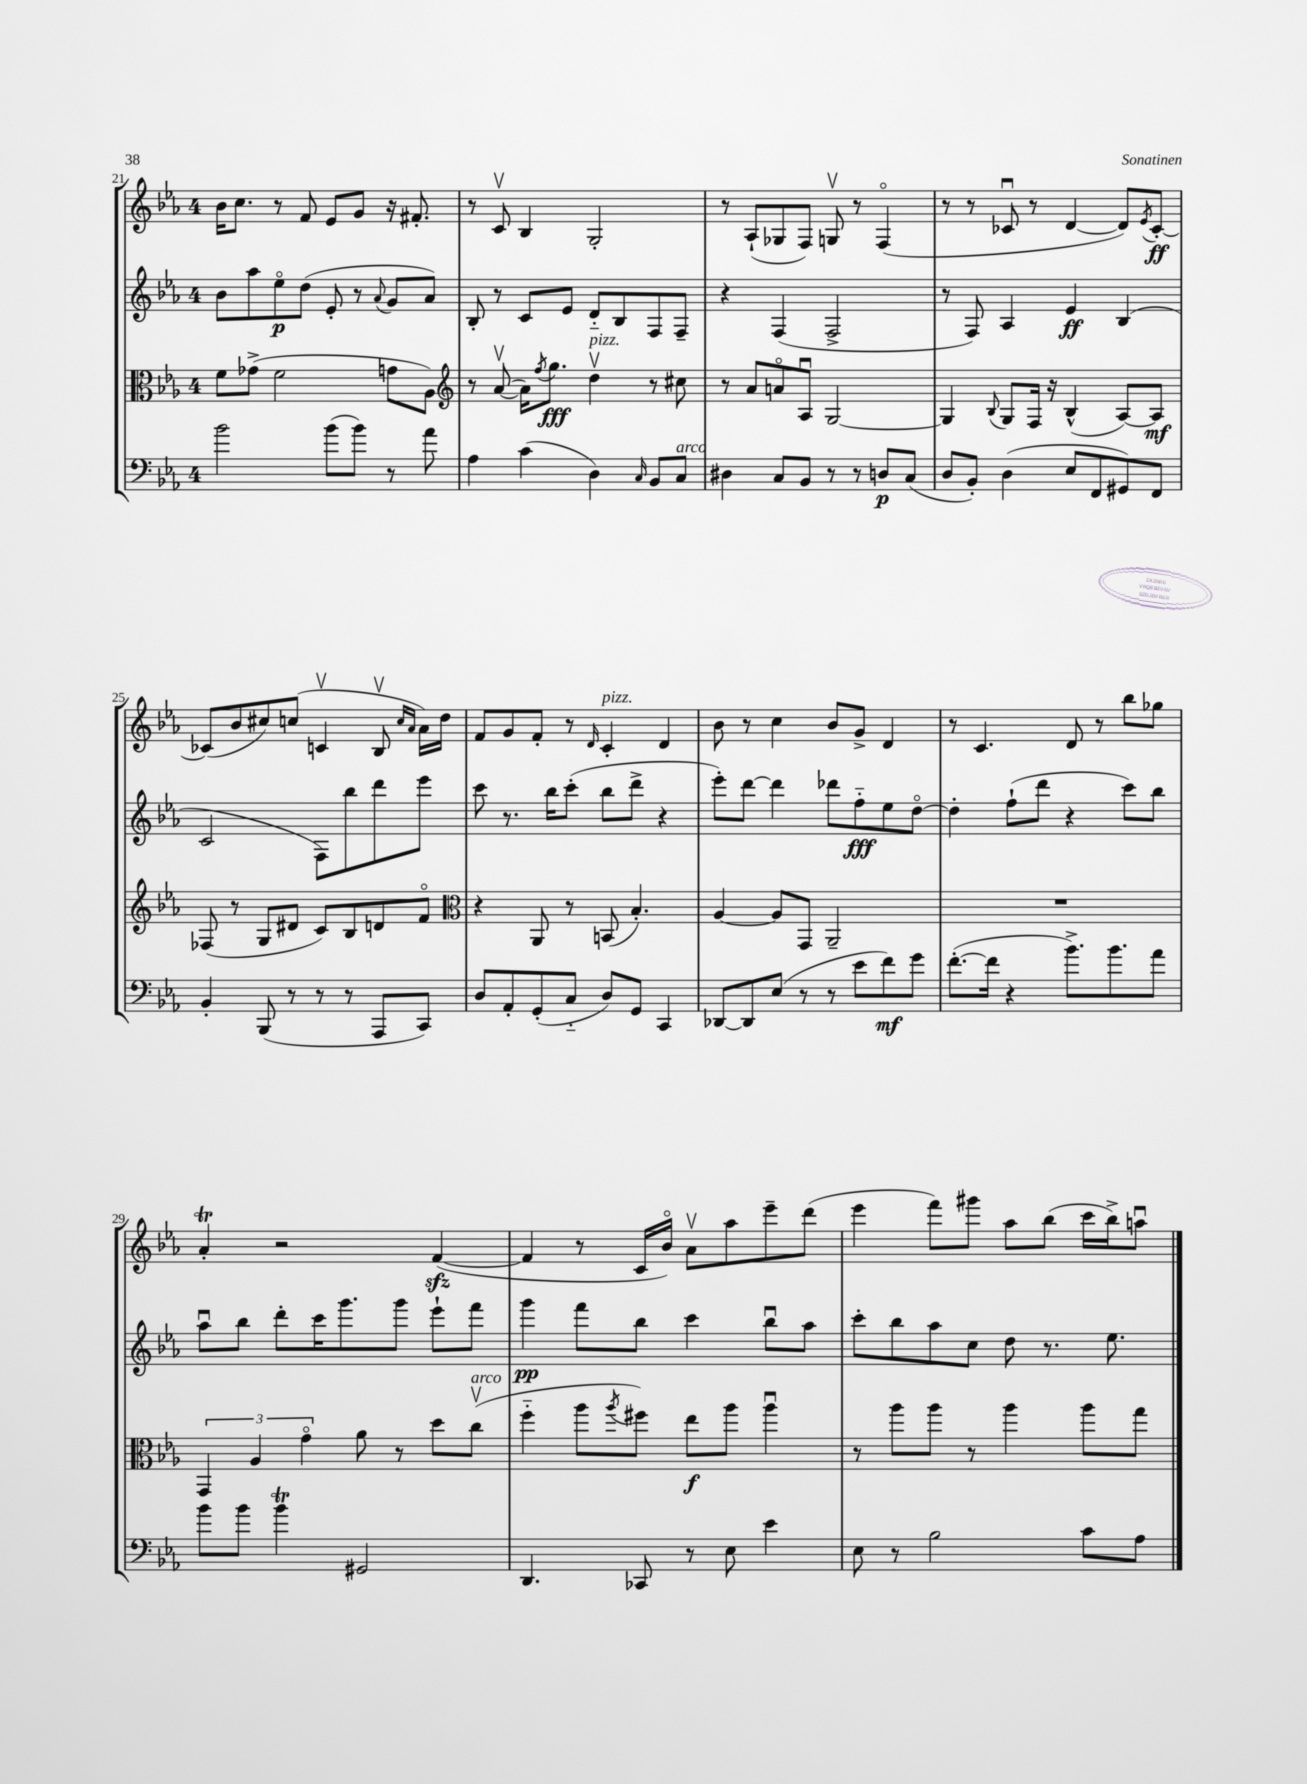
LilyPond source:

<<
\new StaffGroup <<
\new Staff = "s0" {
    \clef treble \key ees \major \once \override Staff.TimeSignature.style = #'single-digit \time 4/4
    bes'16 c''8. r8 f'8 ees'8 g'8 r16 fis'8.-. |
    r8 c'8\upbow bes4 g2-. |
    r8 aes8-!( ges8 f8) g8\upbow r8 f4\flageolet( |
    r8 r8 ces'8\downbow r8 d'4~ d'8) \acciaccatura { ees'8 } ces'8~-.\ff |
    ces'8( bes'8 cis''8) c''8( c'4\upbow bes8\upbow \grace { c''16 aes'16 } aes'16) d''16 |
    f'8 g'8 f'8-. r8 \grace { d'16 } c'4-.^\markup { \italic "pizz." } d'4 |
    bes'8 r8 c''4 bes'8 g'8-> d'4 |
    r8 c'4. d'8 r8 bes''8 ges''8 |
    aes'4-.\trill r2 f'4~\sfz( |
    f'4 r8 c'16 bes'16\flageolet) aes'8\upbow aes''8 ees'''8-- d'''8( |
    ees'''4 f'''8) gis'''8 aes''8 bes''8( c'''16 bes''16->) a''8\downbow \bar "|." |
}
\new Staff = "s1" {
    \clef treble \key ees \major \once \override Staff.TimeSignature.style = #'single-digit \time 4/4
    bes'8 aes''8 ees''8\flageolet\p d''8( ees'8-. r8 \appoggiatura { aes'8 } g'8 aes'8) |
    bes8-. r8 c'8 ees'8 d'8-_ bes8 f8 f8-- |
    r4 f4( f2-> |
    r8 f8) aes4 ees'4\ff bes4( |
    c'2 f8) bes''8 d'''8 ees'''8 |
    c'''8 r8. bes''16 c'''8-.( bes''8 d'''8-> r4 |
    ees'''8-.) d'''8~ d'''4 des'''8 f''8-_\fff ees''8 d''8~\flageolet |
    d''4-. f''8-!( d'''8 r4 c'''8) bes''8 |
    aes''8\downbow bes''8 d'''8-. c'''16 g'''8. g'''8 ees'''8-! f'''8 |
    g'''4\pp f'''8 bes''8 c'''4 bes''8\downbow aes''8 |
    c'''8-. bes''8 aes''8 c''8 d''8 r8. ees''8. \bar "|." |
}
\new Staff = "s2" {
    \clef alto \key ees \major \once \override Staff.TimeSignature.style = #'single-digit \time 4/4
    f'8 ges'8->( f'2 g'8 aes8) |
    \clef treble r8 aes'8~\upbow( aes'16) \acciaccatura { f''8 } g''8.\fff d''4\upbow^\markup { \italic "pizz." } r8 cis''8 |
    r8 aes'8 a'8\flageolet aes8\downbow g2~ |
    g4 \appoggiatura { bes8 } g8 f16 r16 bes4-^( aes8~) aes8\mf |
    fes8( r8 g8 dis'8 c'8) bes8 d'8 f'8\flageolet |
    \clef alto r4 aes,8 r8 b,8( bes4.-.) |
    aes4~ aes8 g,8 aes,2-- |
    R1 |
    \tuplet 3/2 { g,4 aes4 g'4\flageolet } aes'8 r8 d''8 c''8\upbow^\markup { \italic "arco" }( |
    f''4-_ aes''8 \acciaccatura { aes''8 } fis''8) ees''8\f aes''8 aes''4\downbow |
    r8 aes''8 aes''8 r8 aes''4 aes''8 g''8 \bar "|." |
}
\new Staff = "s3" {
    \clef bass \key ees \major \once \override Staff.TimeSignature.style = #'single-digit \time 4/4
    bes'2 bes'8( bes'8) r8 aes'8 |
    aes4 c'4( d4) \grace { c16 } bes,8 c8^\markup { \italic "arco" } |
    dis4 c8 bes,8 r8 r8 d8\p c8( |
    d8 bes,8-.) d4( ees8 f,8 gis,8) f,8 |
    bes,4-. bes,,8( r8 r8 r8 aes,,8 c,8) |
    d8 aes,8-. g,8-.( c8-_ d8) g,8 c,4 |
    des,8~ des,8 ees8( r8 r8 ees'8 f'8\mf) g'8 |
    f'8.~-.( f'16 r4 bes'8.->) bes'8. aes'8 |
    bes'8 bes'8 bes'4\trill gis,2 |
    d,4. ces,8 r8 ees8 ees'4 |
    ees8 r8 bes2 c'8 aes8 \bar "|." |
}
>>
>>
\layout { \context { \Score currentBarNumber = #21 } }
